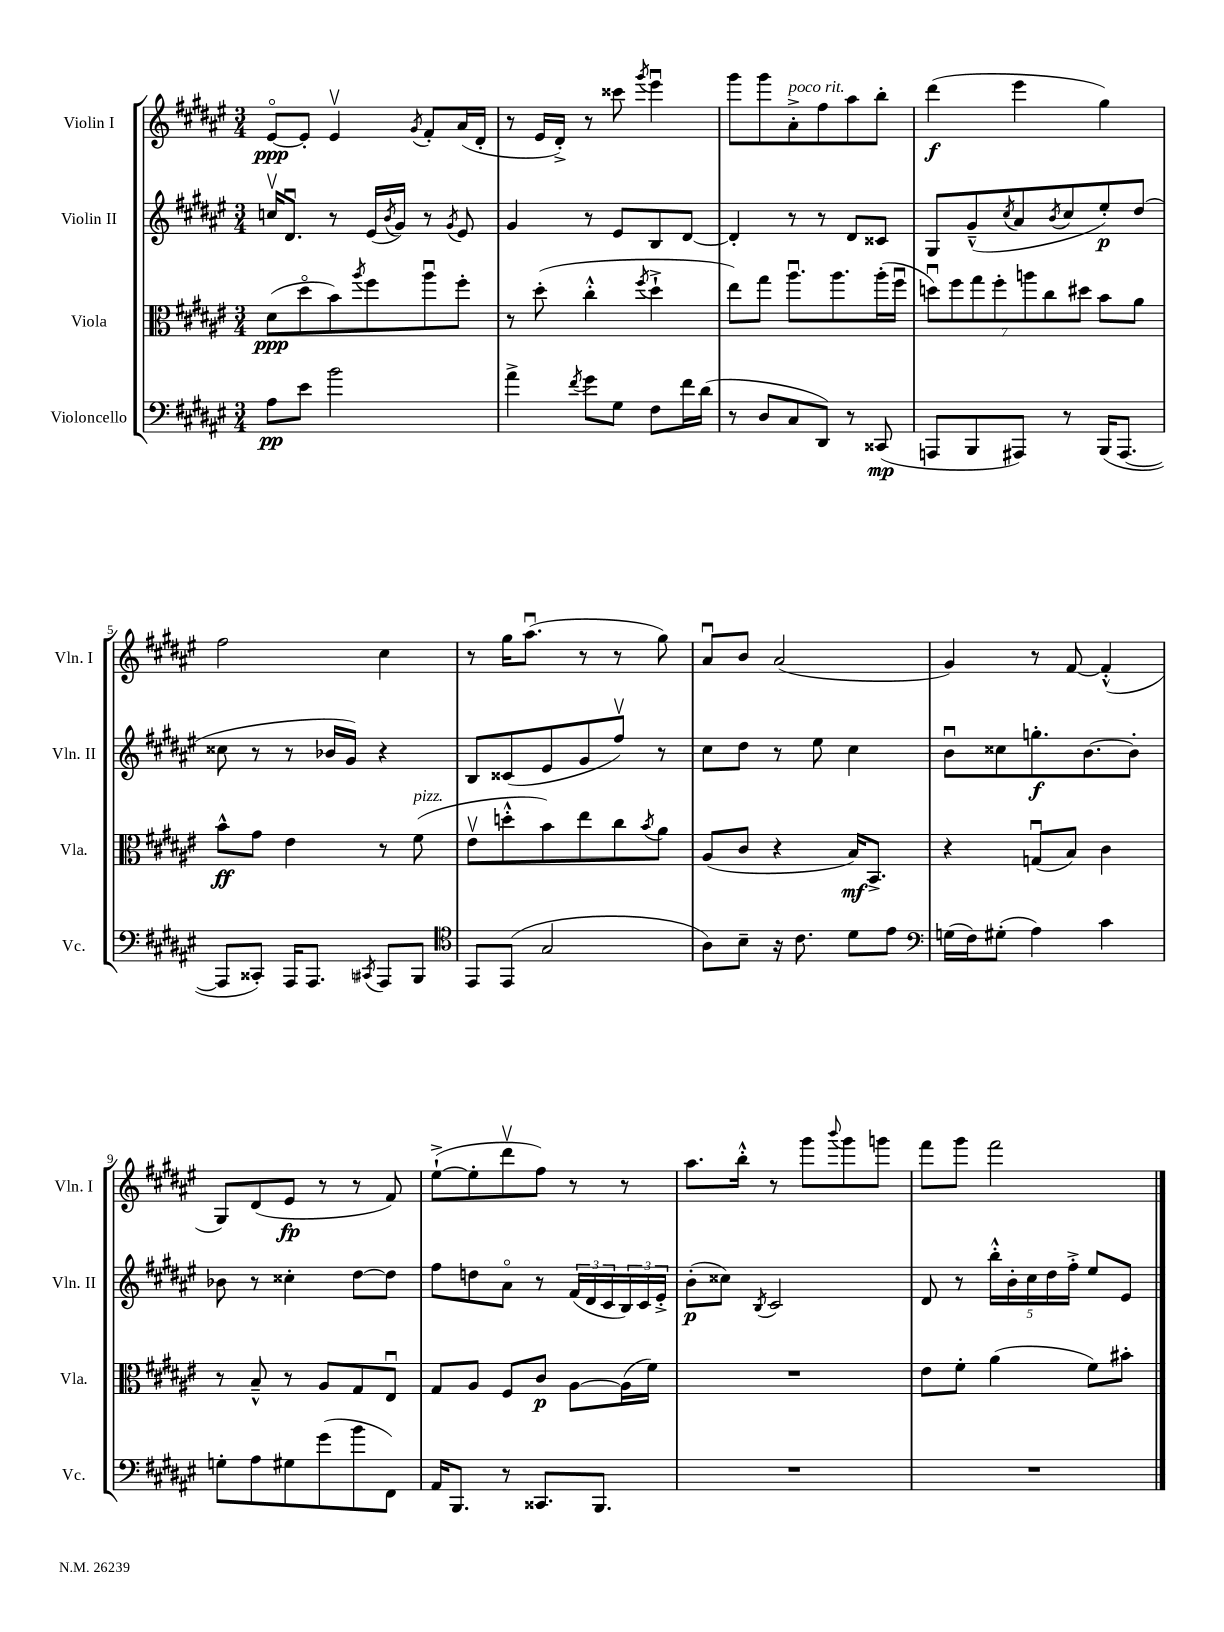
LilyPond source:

<<
\new StaffGroup <<
\new Staff = "s0" \with { instrumentName = "Violin I" shortInstrumentName = "Vln. I" } {
    \clef treble \key fis \major \numericTimeSignature \time 3/4
    eis'8~\flageolet\ppp eis'8-. eis'4\upbow \acciaccatura { gis'8 } fis'8-. ais'16( dis'16-. |
    r8 eis'16 dis'16-.->) r8 cisis'''8 \acciaccatura { gis'''8 } eis'''4\downbow |
    gis'''8 gis'''8 ais'8-.->^\markup { \italic "poco rit." } fis''8 ais''8 b''8-. |
    dis'''4\f( eis'''4 gis''4) |
    fis''2 cis''4 |
    r8 gis''16 ais''8.\downbow( r8 r8 gis''8) |
    ais'8\downbow b'8 ais'2( |
    gis'4) r8 fis'8~ fis'4-.-^( |
    gis8) dis'8( eis'8\fp r8 r8 fis'8) |
    eis''8~-!->( eis''8-. dis'''8\upbow fis''8) r8 r8 |
    ais''8. b''16-.-^ r8 gis'''8 \appoggiatura { b'''8 } gis'''8 g'''8 |
    fis'''8 gis'''8 fis'''2 \bar "|." |
}
\new Staff = "s1" \with { instrumentName = "Violin II" shortInstrumentName = "Vln. II" } {
    \clef treble \key fis \major \numericTimeSignature \time 3/4
    c''16\upbow dis'8.\downbow r8 eis'16( \acciaccatura { b'8 } gis'16) r8 \acciaccatura { gis'8 } eis'8 |
    gis'4 r8 eis'8 b8 dis'8~ |
    dis'4-. r8 r8 dis'8 cisis'8 |
    gis8 gis'8---^( \acciaccatura { cis''8 } ais'8 \acciaccatura { b'8 } cis''8 eis''8-.\p) dis''8( |
    cisis''8 r8 r8 bes'16 gis'16) r4 |
    b8 cisis'8( eis'8 gis'8 fis''8\upbow) r8 |
    cis''8 dis''8 r8 eis''8 cis''4 |
    b'8\downbow cisis''8 g''8.-.\f b'8.~ b'8-. |
    bes'8 r8 cisis''4-. dis''8~ dis''8 |
    fis''8 d''8 ais'8\flageolet r8 \tuplet 3/2 { fis'16( dis'16 cis'16 } \tuplet 3/2 { b16) cis'16 eis'16-.-> } |
    b'8-.\p( cisis''8) \acciaccatura { b8 } cis'2 |
    dis'8 r8 \tuplet 5/4 { b''16-.-^ b'16-. cis''16 dis''16 fis''16-.-> } eis''8 eis'8 \bar "|." |
}
\new Staff = "s2" \with { instrumentName = "Viola" shortInstrumentName = "Vla." } {
    \clef alto \key fis \major \numericTimeSignature \time 3/4
    dis'8\ppp( dis''8\flageolet b'8) \acciaccatura { ais''8 } fis''8 ais''8\downbow fis''8-. |
    r8 dis''8-.( cis''4-.-^ \acciaccatura { fis''8 } dis''4-!-> |
    eis''8) gis''8 ais''8.\downbow ais''8. ais''16-.( fis''16\downbow |
    \tuplet 7/4 { d''8\downbow) fis''8 gis''8 fis''8-. a''8 cis''8 dis''8 } b'8 ais'8 |
    b'8-^\ff gis'8 eis'4 r8 fis'8^\markup { \italic "pizz." }( |
    eis'8\upbow d''8-.-^ b'8) eis''8 cis''8 \acciaccatura { b'8 } ais'8 |
    ais8( cis'8 r4 b16\mf) b,8.-> |
    r4 g8\downbow( b8) cis'4 |
    r8 b8---^ r8 ais8 gis8 eis8\downbow |
    gis8 ais8 fis8 cis'8\p ais8~ ais16( fis'16) |
    R2. |
    eis'8 fis'8-. ais'4( fis'8) bis'8-. \bar "|." |
}
\new Staff = "s3" \with { instrumentName = "Violoncello" shortInstrumentName = "Vc." } {
    \clef bass \key fis \major \numericTimeSignature \time 3/4
    ais8\pp eis'8 b'2 |
    ais'4-> \acciaccatura { fis'8 } gis'8 gis8 fis8 fis'16 dis'16( |
    r8 dis8 cis8 dis,8) r8 cisis,8\mp( |
    a,,8 b,,8 ais,,8) r8 b,,16( ais,,8.~ |
    ais,,8 cisis,8-.) ais,,16 ais,,8. \acciaccatura { cis,8 } ais,,8 b,,8 |
    \clef tenor eis,8 eis,8( gis2 |
    ais8) b8-- r16 cis'8. dis'8 eis'8 |
    \clef bass g16( fis16) gis8-.( ais4) cis'4 |
    g8-. ais8 gis8 gis'8( b'8 fis,8) |
    ais,16 b,,8. r8 cisis,8. b,,8. |
    R2. |
    R2. \bar "|." |
}
>>
>>
